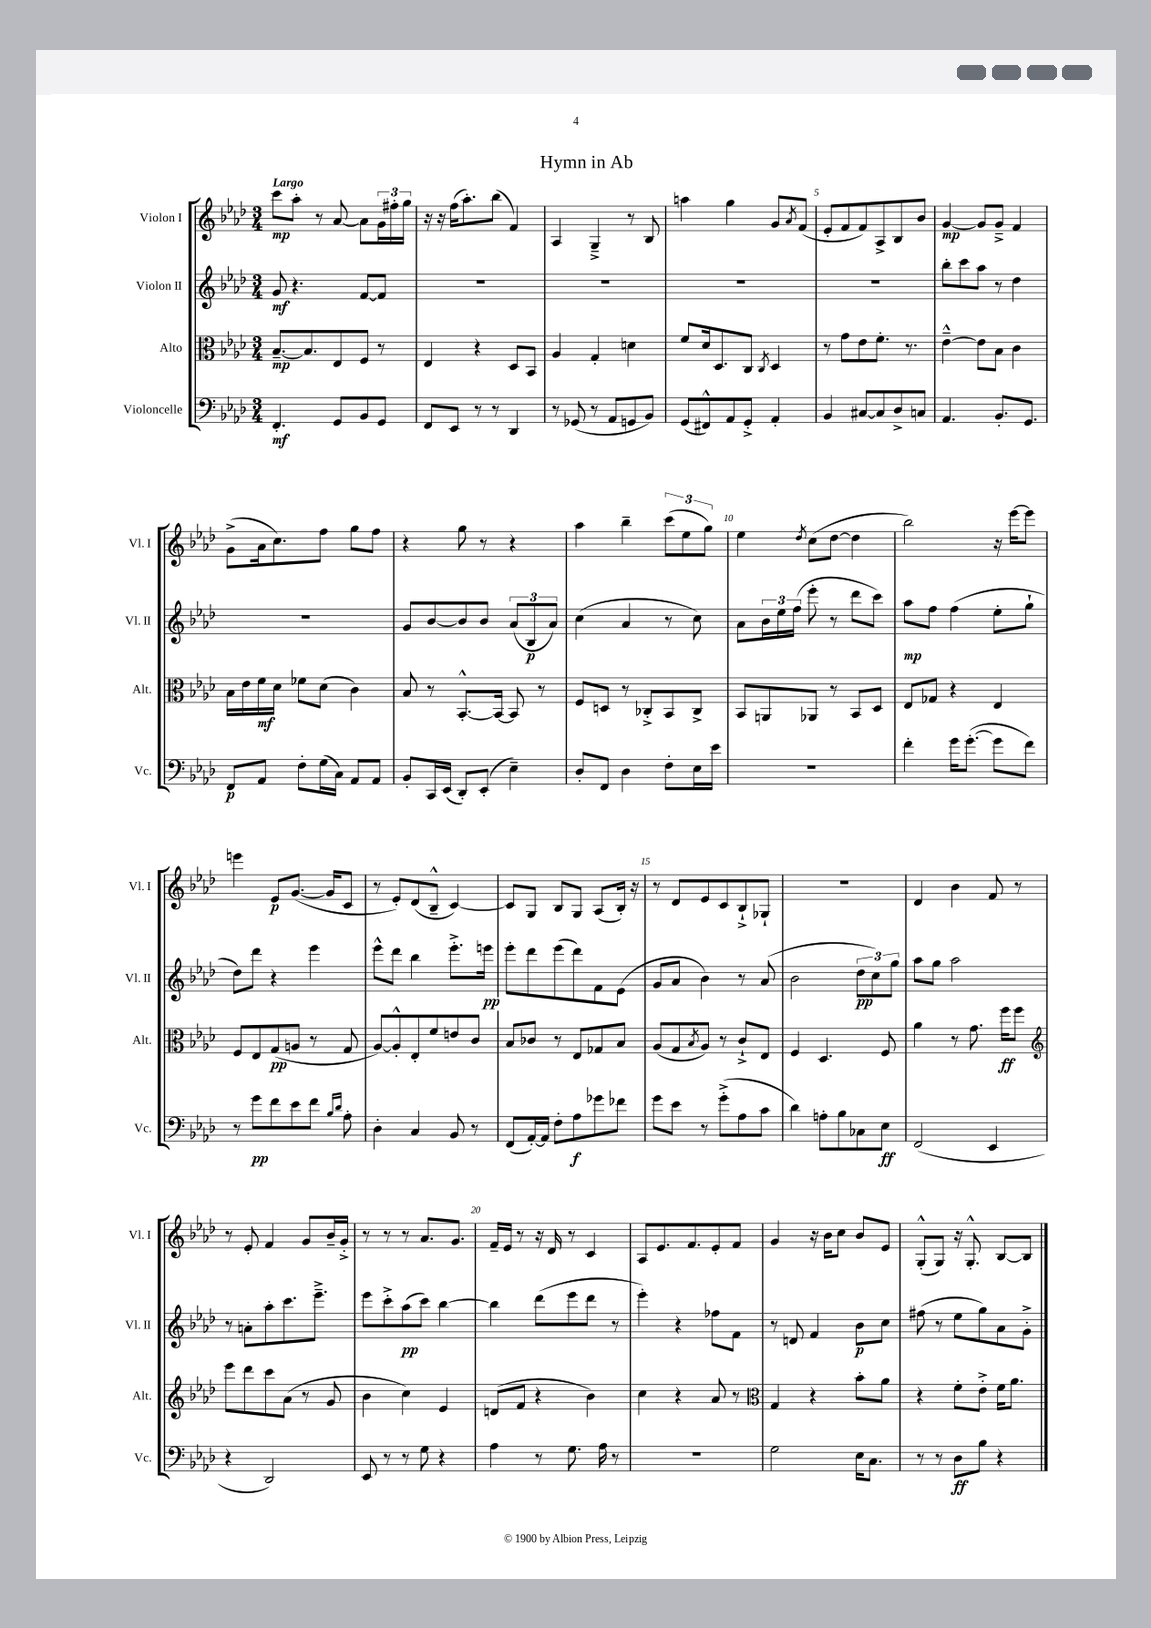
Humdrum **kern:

**kern	**kern	**kern	**kern
*staff4	*staff3	*staff2	*staff1
*clefF4	*clefC3	*clefG2	*clefG2
*k[b-e-a-d-]	*k[b-e-a-d-]	*k[b-e-a-d-]	*k[b-e-a-d-]
*M3/4	*M3/4	*M3/4	*M3/4
4.FF'	[8.B-~	8g	8ccc
.	.	4.r	8aa-'
.	8.B-]	.	.
.	.	.	8r
8GG	8E-	.	[8a-
8BB-	8F	[8f	8a-]
8GG	8r	8f]	24g
.	.	.	24ff#'
.	.	.	24gg
=	=	=	=
8FF	4E-	2.r	16r
.	.	.	16r
8EE-	.	.	(16ff
.	.	.	8.aa-')
8r	4r	.	.
8r	.	.	(8bb-
4DD-	8D-	.	4f)
.	8BB-	.	.
=	=	=	=
8r	4A-	2.r	4A-
(8GG-	.	.	.
8r	4G'	.	4G~^
8AA-	.	.	.
8GG	4d	.	8r
8BB-)	.	.	8B-
=	=	=	=
(8GG	8f	2.r	4aa
8FF#^^)	16d-	.	.
.	8.D-	.	.
8AA-	.	.	4gg
8GG'^	8C	.	.
.	8qC	.	.
4AA-'	4D-	.	8g
.	.	.	8qa-
.	.	.	(8f
=	=	=	=
4BB-	8r	2.r	8e-'
.	8g	.	8f
[8C#	8e-	.	8f)
8C#]	8.f'	.	8A-^
8D-^	.	.	8B-
.	8.r	.	.
8C	.	.	8b-
=	=	=	=
4.AA-	[4e-~^^	8bb-'	[4g
.	.	8ccc	.
.	8e-]	8aa-	8g]
8.BB-'	8B-	8r	8g~^
.	4c	4dd-	4f
8.GG	.	.	.
=	=	=	=
8FF	16B-	2.r	(8g^
.	16e-	.	.
8AA-	16f	.	16a-
.	16d-	.	8.cc)
8F'	8f-	.	.
(16G	(8d-	.	8ff
16C)	.	.	.
8AA-	4c)	.	8gg
8AA-	.	.	8ff
=	=	=	=
8BB-'	8B-	8g	4r
16CC	8r	[8b-	.
(16EE-	.	.	.
8DD-')	[8.BB-'^^	8b-]	8gg
(8EE-'	.	8b-	8r
.	16BB-_	.	.
4E-~)	8BB-]	(12a-	4r
.	.	12B-	.
.	8r	.	.
.	.	12a-)	.
=	=	=	=
8D-'	8F	(4cc	4aa-
8FF	8D	.	.
4D-	8r	4a-	4bb-~
.	8C-'^	.	.
8F'	8BB-	8r	(12ccc
.	.	.	12ee-
16E-	8C-^	8cc)	.
.	.	.	12gg)
16e-	.	.	.
=	=	=	=
2.r	8BB-	8a-	4ee-
.	8AA	24b-	.
.	.	24ee-	.
.	.	(24ff	.
.	.	.	8qdd-
.	8AA-	8eee-'	(8cc
.	8r	8r	[8dd-
.	8BB-	8ddd-	4dd-]
.	8D-	8ccc)	.
=	=	=	=
4f'	8E-	8aa-	2bb-)
.	8G-	8ff	.
16g	4r	(4ff	.
([8.g'	.	.	.
8g]	4E-	8ee-'	16r
.	.	.	[16eee-
8f)	.	8gg`	8eee-]
=	=	=	=
8r	8F	8dd-)	4eee
8g	8E-	8ddd-	.
8f	(8G	4r	8e-
8e-	8A	.	([8.g
8f	8r	4eee-	.
.	.	.	16g]
16qqB-	.	.	.
16qqd-	.	.	.
8A-'	8G	.	8c
=	=	=	=
4D-'	[8A-)	8eee-^^	8r
.	8A-'^^]	8ddd-	8e-')
4C	8E-'	4bb-	(8d-
.	8f	.	8B-~^^
8BB-	8e	8.eee-'^	[4c)
8r	8c	.	.
.	.	16eee	.
=	=	=	=
(8FF	8B-	8eee-'	8c]
[16AA-')	8c-	8ddd-	8G
16AA-]	.	.	.
8F'	8r	(8eee-	8B-
8A-	8E-	8ddd-)	8G
8g-	8G-	8f	(8A-
8f-	8B-	(8e-	16B-')
.	.	.	16r
=	=	=	=
8g	(8A-	8g	8r
8e-	8G	8a-	8d-
.	8qB-	.	.
8r	8A-)	4b-)	8e-
(8g'^	8r	.	8c
8A-	8c`^	8r	8B-`^
8c	8E-	(8a-	8G-`
=	=	=	=
4d-)	4F	2b-	2.r
8A'	4.D-	.	.
8B-	.	.	.
8C-	.	12dd-	.
.	.	12cc)	.
8E-	8F	.	.
.	.	12gg	.
=	=	=	=
(2FF	4a-	8aa-	4d-
.	.	8gg	.
.	8r	2aa-	4b-
.	8.g	.	.
4EE-	.	.	8f
.	16ff	.	.
.	8ff	.	8r
=	=	=	=
*	*clefG2	*	*
4r	8eee-	8r	8r
.	8ddd-	8a'	8e-'
2DD-)	8ccc	8aa-'	4f
.	(8a-	8.ccc	.
.	8r	.	8g
.	.	8.eee-~^	.
.	8g	.	16b-~
.	.	.	16g'^
=	=	=	=
8EE-	4b-	8eee-	8r
8r	.	8ccc'^	8r
8r	4cc)	(8aa-	8r
8G	.	8ccc)	8.a-
4r	4e-	[4bb-	.
.	.	.	8.g
=	=	=	=
4A-	(8d	4bb-]	16f~
.	.	.	16e-
.	8f	.	8r
8r	4r	(8ddd-	16r
.	.	.	16d-
8.G	.	8eee-	8r
.	4b-)	8ddd-	4c
16A-	.	.	.
8r	.	8r	.
=	=	=	=
2.r	4cc	4eee-')	8A-
.	.	.	8.e-
.	4r	4r	.
.	.	.	8.f
.	8a-	8ff-	8e-'
.	8r	8f	8f
=	=	=	=
*	*clefC3	*	*
2G	4G	8r	4g
.	.	8d	.
.	4r	4f	16r
.	.	.	16b-
.	.	.	8cc
16E-	8b-'	8b-	8b-
8.C	.	.	.
.	8a-	8cc	8e-
=	=	=	=
8r	4r	(8ff#	(8G'^^
8r	.	8r	8G)
8D-	8f'	8ee-	16r
.	.	.	8.G'^^
8B-	8e-'^	8gg)	.
4r	16f	8a-	[8B-
.	8.a-	.	.
.	.	8g'^	8B-]
==	==	==	==
*-	*-	*-	*-
